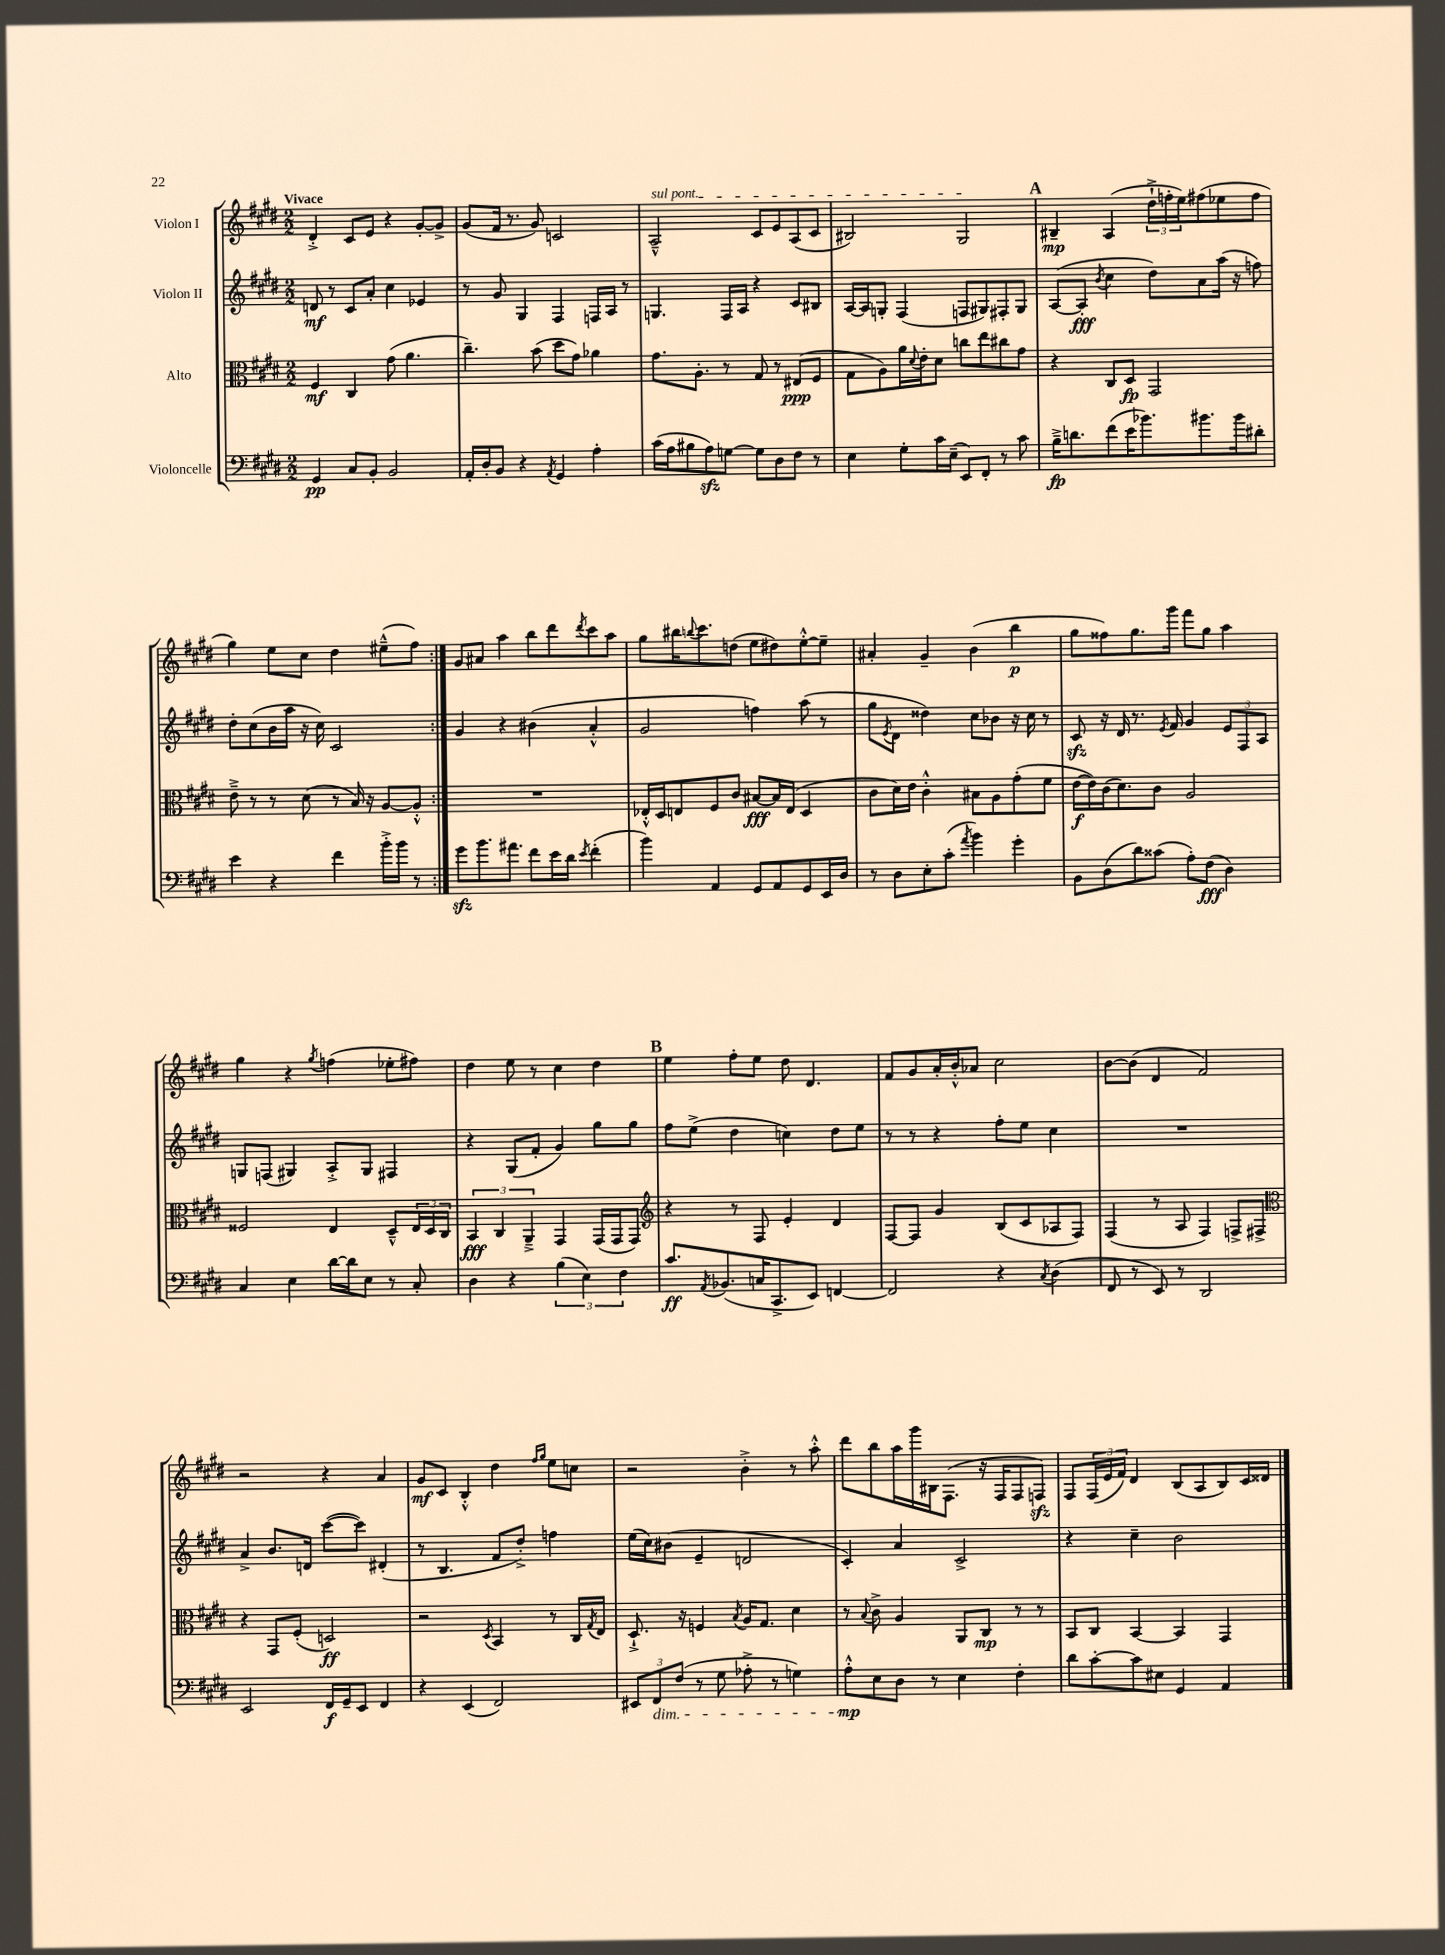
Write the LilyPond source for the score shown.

<<
\new StaffGroup <<
\new Staff = "s0" \with { instrumentName = "Violon I" } {
    \clef treble \key e \major \numericTimeSignature \time 2/2 \tempo "Vivace"
    \repeat volta 2 { dis'4-.-> cis'8 e'8 r4 gis'8~-. gis'8-> |
    gis'8( fis'16 r8. gis'8) c'2 |
    \once \override TextSpanner.bound-details.left.text = \markup { \italic "sul pont." } a2---^\startTextSpan cis'8 e'8 a8( cis'8 |
    bis2) gis2\stopTextSpan |
    \mark \markup { \bold "A" } bis4--\mp a4( \tuplet 3/2 { dis''16-!-> f''16-. e''16) } fis''8( ees''8 fis''8 |
    gis''4) e''8 cis''8 dis''4 eis''8---^( fis''8) | }
    gis'8 ais'8 a''4 b''8 dis'''8 \acciaccatura { dis'''8 } cis'''8 a''8 |
    gis''8 bis''16 \appoggiatura { b''8 } cis'''8. d''8( e''8 dis''8) e''8~-.-^ e''8-- |
    ais'4-. gis'4-- b'4( b''4\p |
    gis''8 fisis''8) gis''8. gis'''16 fis'''8 gis''8 a''4 |
    gis''4 r4 \acciaccatura { gis''8 } f''4( ees''8-. fis''8) |
    dis''4 e''8 r8 cis''4 dis''4 |
    \mark \markup { \bold "B" } e''4 fis''8-. e''8 dis''8 dis'4. |
    fis'8 gis'8 a'16-. b'16-.-^ aes'8 cis''2 |
    b'8~ b'8( dis'4 fis'2) |
    r2 r4 a'4 |
    gis'8\mf cis'8 b4-.-^ dis''4 \grace { fis''16 gis''16 } e''8 c''8 |
    r2 b'4-.-> r8 a''8-.-^ |
    dis'''8 b''8 a''16 gis'''16 bis16 fis8.( r16 fis16 fis8 f8\sfz) |
    fis8 \tuplet 3/2 { fis16( e'16 fis'16) } dis'4 b8( a8 b8) cis'16 disis'16 \bar "|." |
}
\new Staff = "s1" \with { instrumentName = "Violon II" } {
    \clef treble \key e \major \numericTimeSignature \time 2/2
    \repeat volta 2 { d'8\mf r8 cis'8 a'8-. cis''4 ees'4 |
    r8 gis'8 gis4 fis4 f16 a16 r8 |
    g4. fis16 a16 r4 cis'8 bis8 |
    a16~ a16 g8-. fis4( f8 gis8) fis8-. gis8 |
    \mark \markup { \bold "A" } a8~( a8-.\fff \acciaccatura { b'8 } cis''4 dis''8) a'8 a''16( r16 f''8) |
    dis''8-. cis''8( b'16 a''16 r16 cis''16) cis'2 | }
    gis'4 r4 bis'4( a'4-.-^ |
    gis'2 f''4) a''8( r8 |
    gis''8 \acciaccatura { e'8 } dis'8 disis''4) cis''8 bes'8 r16 cis''16 r8 |
    cis'8\sfz r16 dis'16 r8. \acciaccatura { e'8 } fis'16 gis'4 \tuplet 3/2 { e'8 fis8 a8 } |
    g8 f8( gis4) a8-.-> gis8 fis4 |
    r4 gis8( fis'8-. gis'4) gis''8 gis''8 |
    \mark \markup { \bold "B" } fis''8 e''8->( dis''4 c''4) dis''8 e''8 |
    r8 r8 r4 fis''8-. e''8 cis''4 |
    R1 |
    a'4-> b'8. d'16 cis'''8~( cis'''8) dis'4-.( |
    r8 b4. fis'8 dis''8-.->) f''4 |
    e''16( cis''16) bis'8( e'4-- d'2 |
    cis'4-.) a'4 cis'2-> |
    r4 cis''4-- b'2 \bar "|." |
}
\new Staff = "s2" \with { instrumentName = "Alto" } {
    \clef alto \key e \major \numericTimeSignature \time 2/2
    \repeat volta 2 { fis4\mf cis4 gis'8( a'4. |
    cis''4.--) b'8( dis''8 gis'8) aes'4 |
    gis'8. a8.-. r8 gis8 r8 eis8\ppp( fis8 |
    gis8 a8) a'16 \appoggiatura { dis'8 } e'16-. dis'8 c''8 e''8 cis''8 gis'8 |
    \mark \markup { \bold "A" } r4 cis8 dis8\fp gis,2 |
    e'8---> r8 r8 dis'8( r8 b16) r16 a8~ a8-.-^ | }
    R1 |
    ees16-.-^ dis16 e8 fis8 cis'8 bis8~\fff bis16 e16( dis4 |
    cis'8 dis'16) e'16 cis'4-.-^ bis8 a8 gis'8-.( fis'8 |
    e'16~\f e'16) cis'16( dis'8.) cis'8 a2 |
    fisis2 e4 dis8---^ \tuplet 3/2 { e16 dis16 cis16 } |
    \tuplet 3/2 { b,4\fff cis4 a,4---> } gis,4 gis,16( gis,16 gis,8) |
    \mark \markup { \bold "B" } \clef treble r4 r8 fis8 e'4-. dis'4 |
    fis8~ fis8 gis'4 b8( cis'8 aes8 fis8) |
    fis4( r8 a8 fis4) f8-> fis8-> |
    \clef alto r4 gis,8 fis8-.( d2\ff) |
    r2 \acciaccatura { dis8 } b,4 r8 cis16 \acciaccatura { gis8 } e16 |
    dis8.-!-> r16 f4 \acciaccatura { b8 } a16 gis8. dis'4 |
    r8 \appoggiatura { b8 } cis'8-> a4 a,8 cis8\mp r8 r8 |
    b,8 cis8 b,4~ b,4 gis,4 \bar "|." |
}
\new Staff = "s3" \with { instrumentName = "Violoncelle" } {
    \clef bass \key e \major \numericTimeSignature \time 2/2
    \repeat volta 2 { gis,4\pp cis8 b,8-. b,2 |
    a,16-. dis16-. b,8 r4 \acciaccatura { a,8 } gis,4 a4-. |
    cis'16( a16 bis8 a8\sfz) g8~ g8 dis8 fis8 r8 |
    e4 gis8-. cis'16 e16--( e,8) fis,8-. r8 cis'8 |
    \mark \markup { \bold "A" } b16--->\fp d'8. fis'8( e'16 bes'8.) bis'8. bis'16 dis'8-. |
    e'4 r4 fis'4 b'16-.-> b'16 r8 | }
    gis'8\sfz b'8. ais'8. fis'8 e'16 dis'16 \acciaccatura { e'8 } fis'4-.( |
    b'4) a,4 gis,8 a,8 gis,8 e,16 dis16 |
    r8 dis8 e8-. cis'8-.( \acciaccatura { a'8 } b'4) gis'4-. |
    b,8 dis8( dis'8) cisis'8( a8-.) fis8\fff( dis4) |
    cis4 e4 dis'16~ dis'16 e8 r8 cis8-. |
    dis4 r4 \tuplet 3/2 { b4( e4) fis4 } |
    \mark \markup { \bold "B" } cis'8.\ff \acciaccatura { a,8 } bes,8.( c16 cis,8.-> e,8) f,4~ |
    f,2 r4 \acciaccatura { cis8 } dis4( |
    fis,8 r8 e,8) r8 dis,2 |
    e,2 fis,16\f gis,16-- e,8 fis,4 |
    r4 e,4( fis,2) |
    \tuplet 3/2 { eis,8 fis,8\dim fis8( } r8 gis8 aes8-.-> r8 g4) |
    a8-.-^\mp\! e8 dis8 r8 e4 fis4-. |
    dis'8 cis'8~-. cis'8 eis8 gis,4 a,4 \bar "|." |
}
>>
>>
\layout { \context { \Score \remove "Bar_number_engraver" } }
